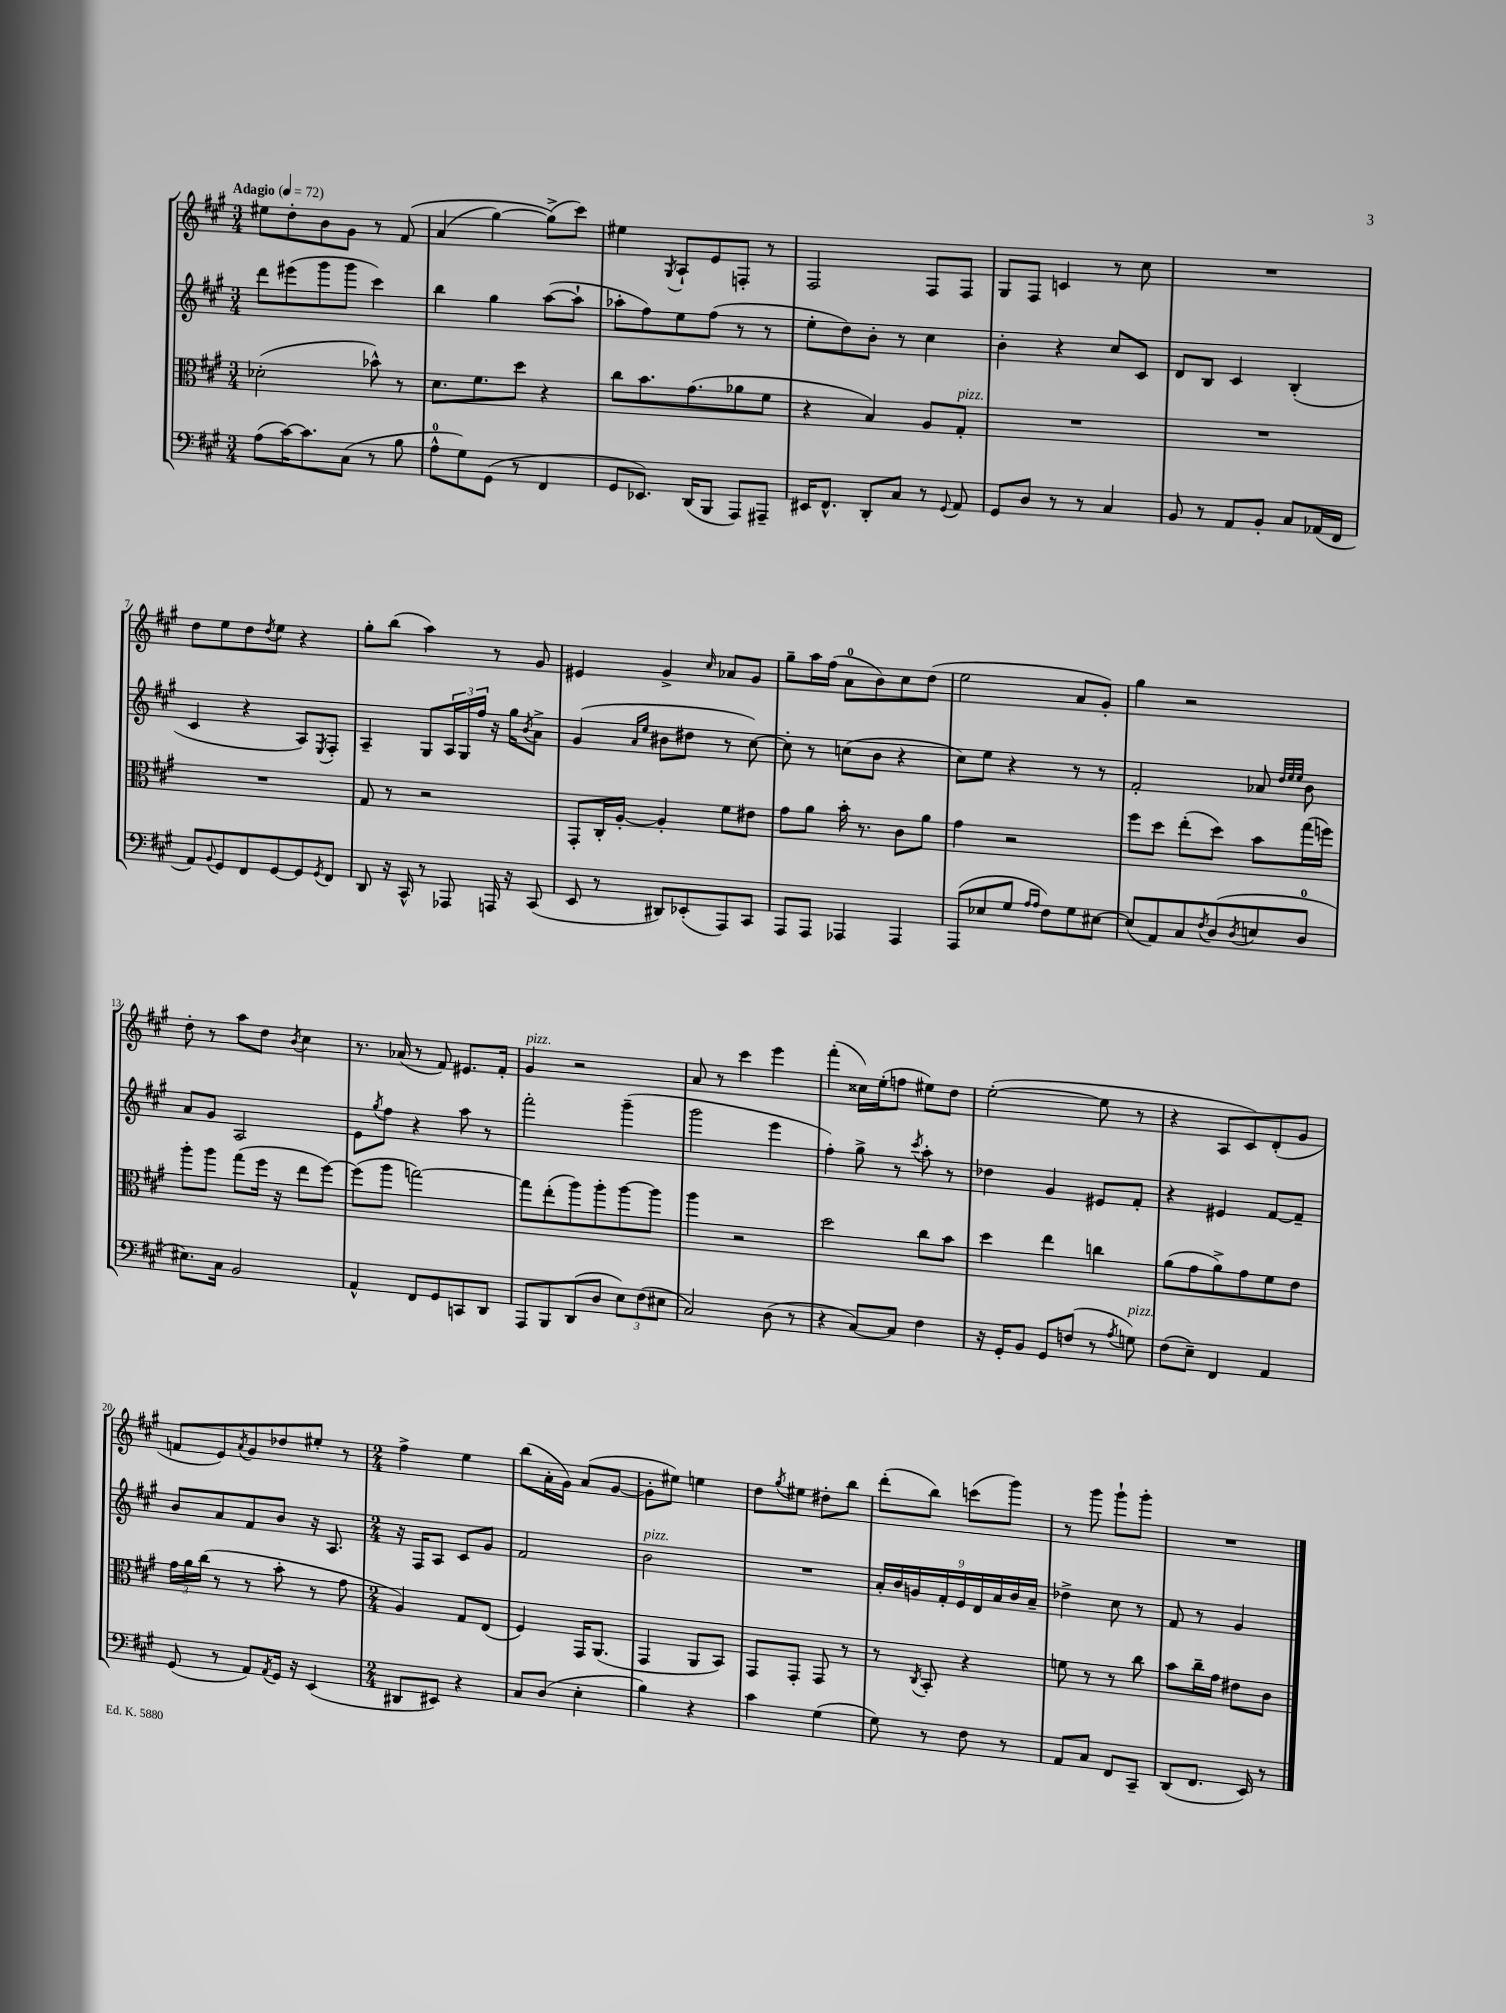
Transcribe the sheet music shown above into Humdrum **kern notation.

**kern	**kern	**kern	**kern
*staff4	*staff3	*staff2	*staff1
*clefF4	*clefC3	*clefG2	*clefG2
*k[f#c#g#]	*k[f#c#g#]	*k[f#c#g#]	*k[f#c#g#]
*M3/4	*M3/4	*M3/4	*M3/4
*MM72	*MM72	*MM72	*MM72
(8A\L	(2d-'\	8ddd\L	8ee#\L
[16c#\K)	.	(8eee#\	8dd'\
8.c#\]	.	.	.
.	.	8ggg#\	8b\
(8C#\J	.	8ggg#\J	8g#\J
8r	8b-^^\)	4ccc#\)	8r
8B\	8r	.	&(8f#/
=	=	=	=
8A^^\L	8.d\L	4bb\	(4a/
8G#\)	.	.	.
.	8.f#\	.	.
(8GG#\J	.	4gg#\	[4gg#\)
8r	8dd\J	.	.
4FF#/	4r	([8aa\L	(8gg#^\]L&)
.	.	8aa`\]J	8ccc#\J)
=	=	=	=
8GG#/L	8cc#\L	8aa-'\L	4ee#\
8.EE-/J)	8.b\	8ff#\)	.
.	.	.	8qG#/
.	.	8ee\	8A`/L
(16DD/LK	(8.g#\	.	.
8BBB/J	.	(8ff#\J	8e/
8AAA/L)	8a-\	8r	8F'/J
8AAA#~/J	8f#\J	8r	8r
=	=	=	=
16EE#/LK	4r	8ee'\L	2F#/
8.FF#^^/J	.	.	.
.	.	8dd\)	.
8DD'/L	4B/)	8b'\J	.
8C#/J	.	8r	.
8r	8A/L	4cc#\	8F#/L
8qqGG#/	.	.	.
8AA/	8G#'/J	.	8F#/J
=	=	=	=
8GG#/L	2.r	4b'\	8G#/L
8D/J	.	.	8F#/J
8r	.	4r	4c/
8r	.	.	.
4C#/	.	8cc#/L	8r
.	.	8c#/J	8cc#\
=	=	=	=
8BB/	2.r	8d/L	2.r
8r	.	8B/J	.
8AA/L	.	4c#/	.
8BB'/J	.	.	.
8C#/L	.	(4B'/	.
(16AA-/L	.	.	.
16FF#/JJ	.	.	.
=	=	=	=
8AA/L)	2.r	4c#/	8dd\L
8qqBB/	.	.	.
8GG#/	.	.	8ee\
8FF#/	.	4r	8dd\
.	.	.	8qdd/
[8GG#/	.	.	8ee\J
8GG#/]	.	8A/L)	4r
8qGG#/	.	8qE/	.
8FF#/J	.	8F#'/J	.
=	=	=	=
8DD/	8G#/	4A~/	8gg#'\L
16r	8r	.	(8bb\J
16CC#^^/	.	.	.
8r	2r	8G#/L	4aa\)
8AAA-/	.	24A/L	.
.	.	24G#/	.
.	.	24ff#/JJ	.
16AAA/	.	16r	8r
16r	.	16gg#\LK	.
.	.	8qb/	.
(8CC#/	.	8a^\J	8g#/
=	=	=	=
8EE/	8GG#'/L	(4g#/	4e#/
8r	16C#'/L	.	.
.	[16A'/JJ	.	.
.	.	16qqa/LL	.
.	.	16qqee/JJ	.
8DD#/L)	4A'/]	8b#\L	4g#^/
(8EE-'/	.	8dd#\J	.
.	.	.	16qqcc#/
8AAA/)	8f#\L	8r	8a-/L
8CC#/J	8e#\J	[8cc#\)	8g#/J
=	=	=	=
8AAA/L	8g#\L	8cc#'\]	8gg#~\L
8AAA/J	8a\J	8r	16aa\L
.	.	.	(16ff#\JJ
4AAA-/	16b'\	(8cc\L	8a\L
.	8.r	.	.
.	.	8b\J	8b\)
4AAA-/	8c#\L	4r	8cc#\
.	8a\J	.	(8dd\J
=	=	=	=
(8AAA/L	4g#\	8cc#\L)	2ee\
8E-/	.	8ee\J	.
8G#/J	2r	4r	.
16qqA/LL	.	.	.
16qqA/JJ	.	.	.
8F#\L)	.	.	.
8G#\	.	8r	8a/L
[8E#\J	.	8r	8g#'/J)
=	=	=	=
(8E#/]L	8ff#\L	2f#'/	4gg#\
8AA/)	8dd\J	.	.
8C#/	(8ee'\L	.	2r
8qF#/	.	.	.
(8D/	8dd\J)	.	.
8qD/	.	.	.
8E/	8b\L	8a-/	.
.	.	32qqdd/LLL	.
.	.	32qqee/	.
.	.	32qqee/JJJ	.
8D/J	(16gg#\L	8b\	.
.	16ff\JJ)	.	.
=	=	=	=
8.E#\L)	8aa'\L	8a/L	8dd'\
.	8aa\J	8g#/J	8r
16C#\Jk	.	.	.
2BB/	(8gg#\L	2A/	8aa\L
.	16ff#\Jk	.	8dd\J
.	16r	.	.
.	.	.	8qb/
.	8ee\L	.	4cc#\
.	[8ff#\J)	.	.
=	=	=	=
4AA^^/	(8ff#\]L	8e\L	8.r
.	.	8qgg#/	.
.	8aa\J	8ff#\J	.
.	.	.	(16a-/
8FF#/L	[2gg\)	4r	8r
8GG#/	.	.	8f#/)
8CC/	.	8aa\	8.e#/L
8DD/J	.	8r	.
.	.	.	16f#'/Jk
=	=	=	=
8AAA/L	8gg\]L	2fff#'\	4g#/
8BBB/	(8ee'\	.	.
(8DD/	8aa\)	.	2r
8D/J	8aa'\	.	.
12E\L)	[8aa\	(4ggg#~\	.
(12F#\	.	.	.
.	8aa\]J	.	.
12E#\J	.	.	.
=	=	=	=
2C#/)	4aa\	2ggg#\	8a/
.	.	.	8r
.	2r	.	4ccc#\
(8D\	.	4eee\	4eee\
8r	.	.	.
=	=	=	=
4r	2dd\	4ff#'\)	(4fff#'\
[8C#/L)	.	8gg#^\	16cc##\LL)
.	.	.	(16ee'\J
8C#/]J	.	8r	8ff\J
.	.	8qccc#/	.
4F#\	8cc#\L	8aa'\	8ee#\L)
.	8b\J	8r	8dd\J
=	=	=	=
16r	4dd\	4dd-\	([2ee'\
16GG#'/LK	.	.	.
8BB/J	.	.	.
8GG#/L	4ee\	4g#/	.
(8F/J	.	.	.
8r	4cc\	8e#/L	8ee\]
8qA/	.	.	.
8G\)	.	8f#'/J	8r
=	=	=	=
(8F#\L	(8a\L	4r	4r
8E~\J)	8g#\	.	.
4FF#/	8a^\)	4e#/	8A/L
.	8g#\	.	8c#/)
4AA/	8f#\	[8f#/L	(8d'/
.	8e\J	8f#~/]J	8g#/J
=	=	=	=
(8GG#/	24g#\LL	8b/L	8f/L
.	24a\	.	.
.	(24cc#\JJ	.	.
8r	8r	8a/	8e/)
.	.	.	8qa/
8AA/L)	8r	8f#/	8g#/
8qAA/	.	.	.
16GG#/Jk	8b'\	8b/J	8dd-/
16r	.	.	.
(4EE/	8r	16r	8ee#'/J
.	.	8.A/	.
.	8g#\	.	8r
=	=	=	=
*M2/4	*M2/4	*M2/4	*M2/4
8DD#/L	4A/)	16r	4ff#^\
.	.	16F#/LK	.
8EE#/J)	.	8A/J	.
4r	8G#/L	8c#/L	4ee\
.	(8E/J	8g#/J	.
=	=	=	=
8C#/L	4F#/)	2f#/	(8bb\L
(8D/J	.	.	16a'\L
.	.	.	16g#\JJ)
4E'\	16GG#/LK	.	(8a/L
.	(8.AA/J	.	.
.	.	.	[8g#/J
=	=	=	=
4B\)	4GG#/	2b\	8g#'\]L
.	.	.	8ee#\J)
4r	8AA/L	.	4ee\
.	8BB/J)	.	.
=	=	=	=
4c#\	8GG#/L	2r	8dd\L
.	.	.	8qgg#/
.	8GG#'/J	.	8ee#\J
(4G#\	8GG#/	.	8dd#'\L
.	8r	.	8bb\J
=	=	=	=
8G#\)	8r	18a'/LL	(8ddd'\L
.	.	18b/	.
.	.	18g/	.
.	8qC#/	.	.
8r	8BB'/	.	8bb\J)
.	.	18f#'/	.
.	.	18e/	.
8F#\	4r	.	(8ccc\L
.	.	18d/	.
.	.	18a/	.
8r	.	.	8ggg#\J)
.	.	18b/	.
.	.	18a~/JJ	.
=	=	=	=
8AA/L	8f\	4dd-^\	8r
8C#/J	8r	.	8ggg#\
8FF#/L	8r	8cc#\	8ggg#`\L
8CC#~/J	8cc#\	8r	8ggg#'\J
=	=	=	=
(8DD/L	8b\L	8f#/	2r
8.FF#/J	16cc#~\L	8r	.
.	16g#\JJ	.	.
.	8e#\L	4g#/	.
16EE/)	.	.	.
8r	8c#\J	.	.
==	==	==	==
*-	*-	*-	*-
